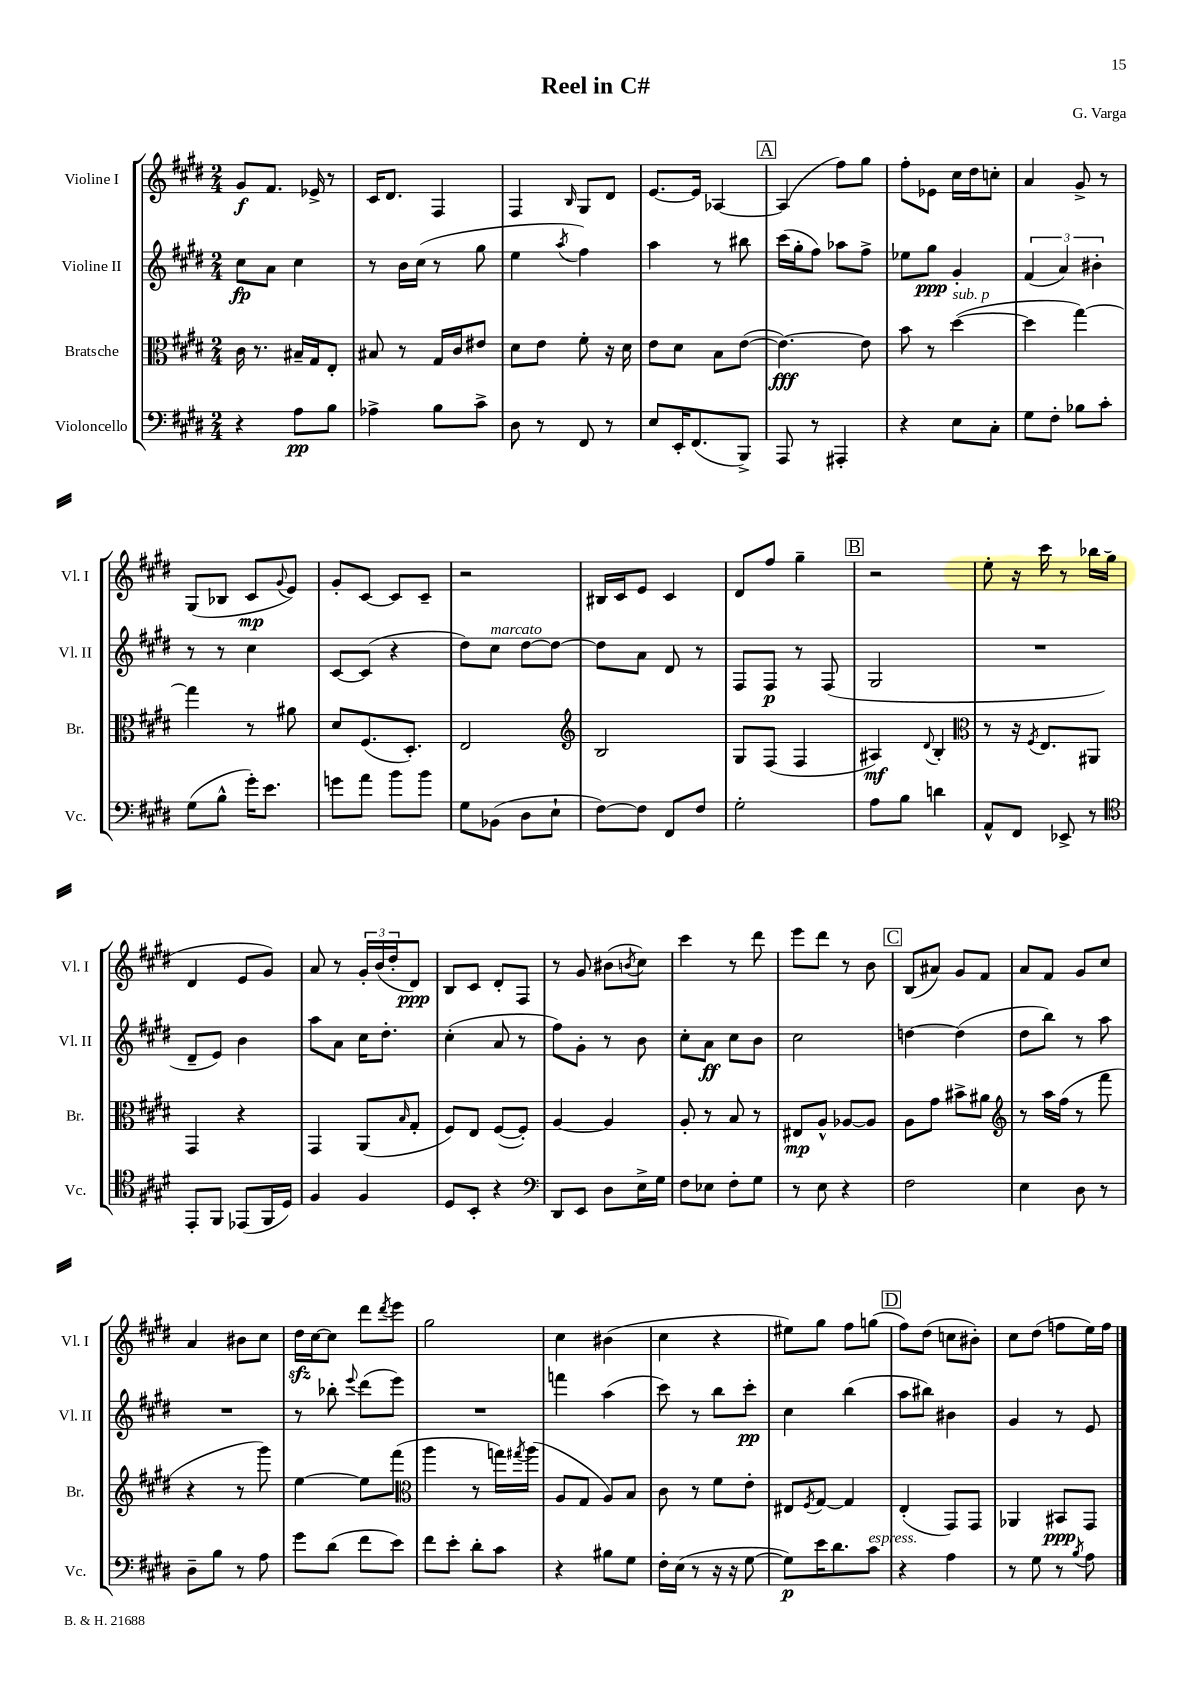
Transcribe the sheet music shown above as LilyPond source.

\header { title = "Reel in C#" composer = "G. Varga" }
<<
\new StaffGroup <<
\new Staff = "s0" \with { instrumentName = "Violine I" shortInstrumentName = "Vl. I" } {
    \clef treble \key e \major \numericTimeSignature \time 2/4
    gis'8\f fis'8. ees'16-> r8 |
    cis'16 dis'8. fis4 |
    fis4 \grace { b16 } gis8 dis'8 |
    e'8.~ e'16 aes4~ |
    \mark \markup { \box "A" } aes4( fis''8) gis''8 |
    fis''8-. ees'8 cis''16 dis''16 c''8-. |
    a'4 gis'8-> r8 |
    gis8( bes8 cis'8\mp \appoggiatura { gis'8 } e'8) |
    gis'8-. cis'8~ cis'8 cis'8-- |
    r2 |
    bis16 cis'16 e'8 cis'4 |
    dis'8 fis''8 gis''4-- |
    \mark \markup { \box "B" } r2 |
    e''8-. r16 cis'''16 r8 bes''16 gis''16( |
    dis'4 e'8 gis'8) |
    a'8 r8 \tuplet 3/2 { gis'16-. b'16( dis''16-. } dis'8\ppp) |
    b8 cis'8 dis'8-. fis8 |
    r8 gis'8 bis'8( \acciaccatura { b'8 } cis''8) |
    cis'''4 r8 dis'''8 |
    e'''8 dis'''8 r8 b'8 |
    \mark \markup { \box "C" } b8( ais'8) gis'8 fis'8 |
    a'8 fis'8 gis'8 cis''8 |
    a'4 bis'8 cis''8 |
    dis''16\sfz cis''16~ cis''8 dis'''8 \acciaccatura { dis'''8 } e'''8 |
    gis''2 |
    cis''4 bis'4( |
    cis''4 r4 |
    eis''8) gis''8 fis''8 g''8( |
    \mark \markup { \box "D" } fis''8) dis''8( c''8 bis'8-.) |
    cis''8 dis''8( f''8 e''16) f''16 \bar "|." |
}
\new Staff = "s1" \with { instrumentName = "Violine II" shortInstrumentName = "Vl. II" } {
    \clef treble \key e \major \numericTimeSignature \time 2/4
    cis''8\fp a'8 cis''4 |
    r8 b'16 cis''16( r8 gis''8 |
    e''4 \acciaccatura { a''8 } fis''4) |
    a''4 r8 bis''8 |
    \mark \markup { \box "A" } cis'''16( gis''16-. fis''8) aes''8 fis''8-> |
    ees''8 gis''8\ppp gis'4-. |
    \tuplet 3/2 { fis'4( a'4) bis'4-. } |
    r8 r8 cis''4 |
    cis'8~ cis'8( r4 |
    dis''8) cis''8^\markup { \italic "marcato" } dis''8~ dis''8~ |
    dis''8 a'8 dis'8 r8 |
    fis8 fis8\p r8 fis8( |
    \mark \markup { \box "B" } gis2 |
    R2 |
    dis'8-- e'8) b'4 |
    a''8 a'8 cis''16 dis''8.-. |
    cis''4-.( a'8 r8 |
    fis''8) gis'8-. r8 b'8 |
    cis''8-. a'8\ff cis''8 b'8 |
    cis''2 |
    \mark \markup { \box "C" } d''4~ d''4( |
    dis''8 b''8) r8 a''8 |
    R2 |
    r8 bes''8-. \appoggiatura { e'''8 } dis'''8( e'''8) |
    R2 |
    f'''4 a''4( |
    cis'''8) r8 b''8 cis'''8-.\pp |
    cis''4 b''4( |
    \mark \markup { \box "D" } a''8 bis''8) bis'4 |
    gis'4 r8 e'8 \bar "|." |
}
\new Staff = "s2" \with { instrumentName = "Bratsche" shortInstrumentName = "Br." } {
    \clef alto \key e \major \numericTimeSignature \time 2/4
    cis'16 r8. bis16-- gis16 e8-. |
    bis8 r8 gis16 cis'16 eis'8 |
    dis'8 e'8 fis'8-. r16 dis'16 |
    e'8 dis'8 b8 e'8~( |
    \mark \markup { \box "A" } e'4.~\fff) e'8 |
    b'8 r8 dis''4~^\markup { \italic "sub. p" }( |
    dis''4 gis''4~) |
    gis''4 r8 ais'8 |
    dis'8 fis8.( dis8.-.) |
    e2 |
    \clef treble b2 |
    gis8 fis8( fis4 |
    \mark \markup { \box "B" } ais4\mf) \appoggiatura { dis'8 } b4-. |
    \clef alto r8 r16 \acciaccatura { fis8 } e8. ais,8 |
    gis,4 r4 |
    gis,4 a,8( \grace { b16 } gis8-. |
    fis8) e8 fis8~( fis8-.) |
    a4~ a4 |
    a8-. r8 b8 r8 |
    eis8\mp a8-^ aes8~ aes8 |
    \mark \markup { \box "C" } a8 gis'8 bis'8-> ais'8 |
    \clef treble r8 a''16 fis''16( r8 fis'''8 |
    r4 r8 gis'''8) |
    e''4~ e''8 fis'''8( |
    \clef alto a''4 r8 g''16) \acciaccatura { gis''8 } a''16( |
    a8 gis8 a8) b8 |
    cis'8 r8 fis'8 e'8-. |
    eis8 \acciaccatura { fis8 } gis8~ gis4 |
    \mark \markup { \box "D" } e4-.( gis,8) gis,8 |
    aes,4 bis,8\ppp gis,8 \bar "|." |
}
\new Staff = "s3" \with { instrumentName = "Violoncello" shortInstrumentName = "Vc." } {
    \clef bass \key e \major \numericTimeSignature \time 2/4
    r4 a8\pp b8 |
    aes4-> b8 cis'8-> |
    dis8 r8 fis,8 r8 |
    e8 e,16-. fis,8.( b,,8->) |
    \mark \markup { \box "A" } a,,8 r8 ais,,4-. |
    r4 e8 cis8-. |
    gis8 fis8-. bes8 cis'8-. |
    gis8( b8-^ gis'16-.) e'8. |
    g'8 a'8 b'8 b'8 |
    gis8 bes,8( dis8 e8-! |
    fis8~) fis8 fis,8 fis8 |
    gis2-. |
    \mark \markup { \box "B" } a8 b8 d'4 |
    a,8-^ fis,8 ees,8-> r8 |
    \clef tenor e,8-. fis,8 ees,8( fis,16 dis16) |
    fis4 fis4 |
    dis8 b,8-. r4 |
    \clef bass dis,8 e,8 dis8 e16-> gis16 |
    fis8 ees8 fis8-. gis8 |
    r8 e8 r4 |
    \mark \markup { \box "C" } fis2 |
    e4 dis8 r8 |
    dis8-- b8 r8 a8 |
    gis'8 dis'8( fis'8 e'8) |
    fis'8 e'8-. dis'8-. cis'8 |
    r4 bis8 gis8 |
    fis16-. e16( r8 r16 r16 gis8~ |
    gis8\p) e'16 dis'8. cis'8^\markup { \italic "espress." } |
    \mark \markup { \box "D" } r4 a4 |
    r8 gis8 r8 \acciaccatura { b8 } a8 \bar "|." |
}
>>
>>
\layout { \context { \Score \remove "Bar_number_engraver" } }
